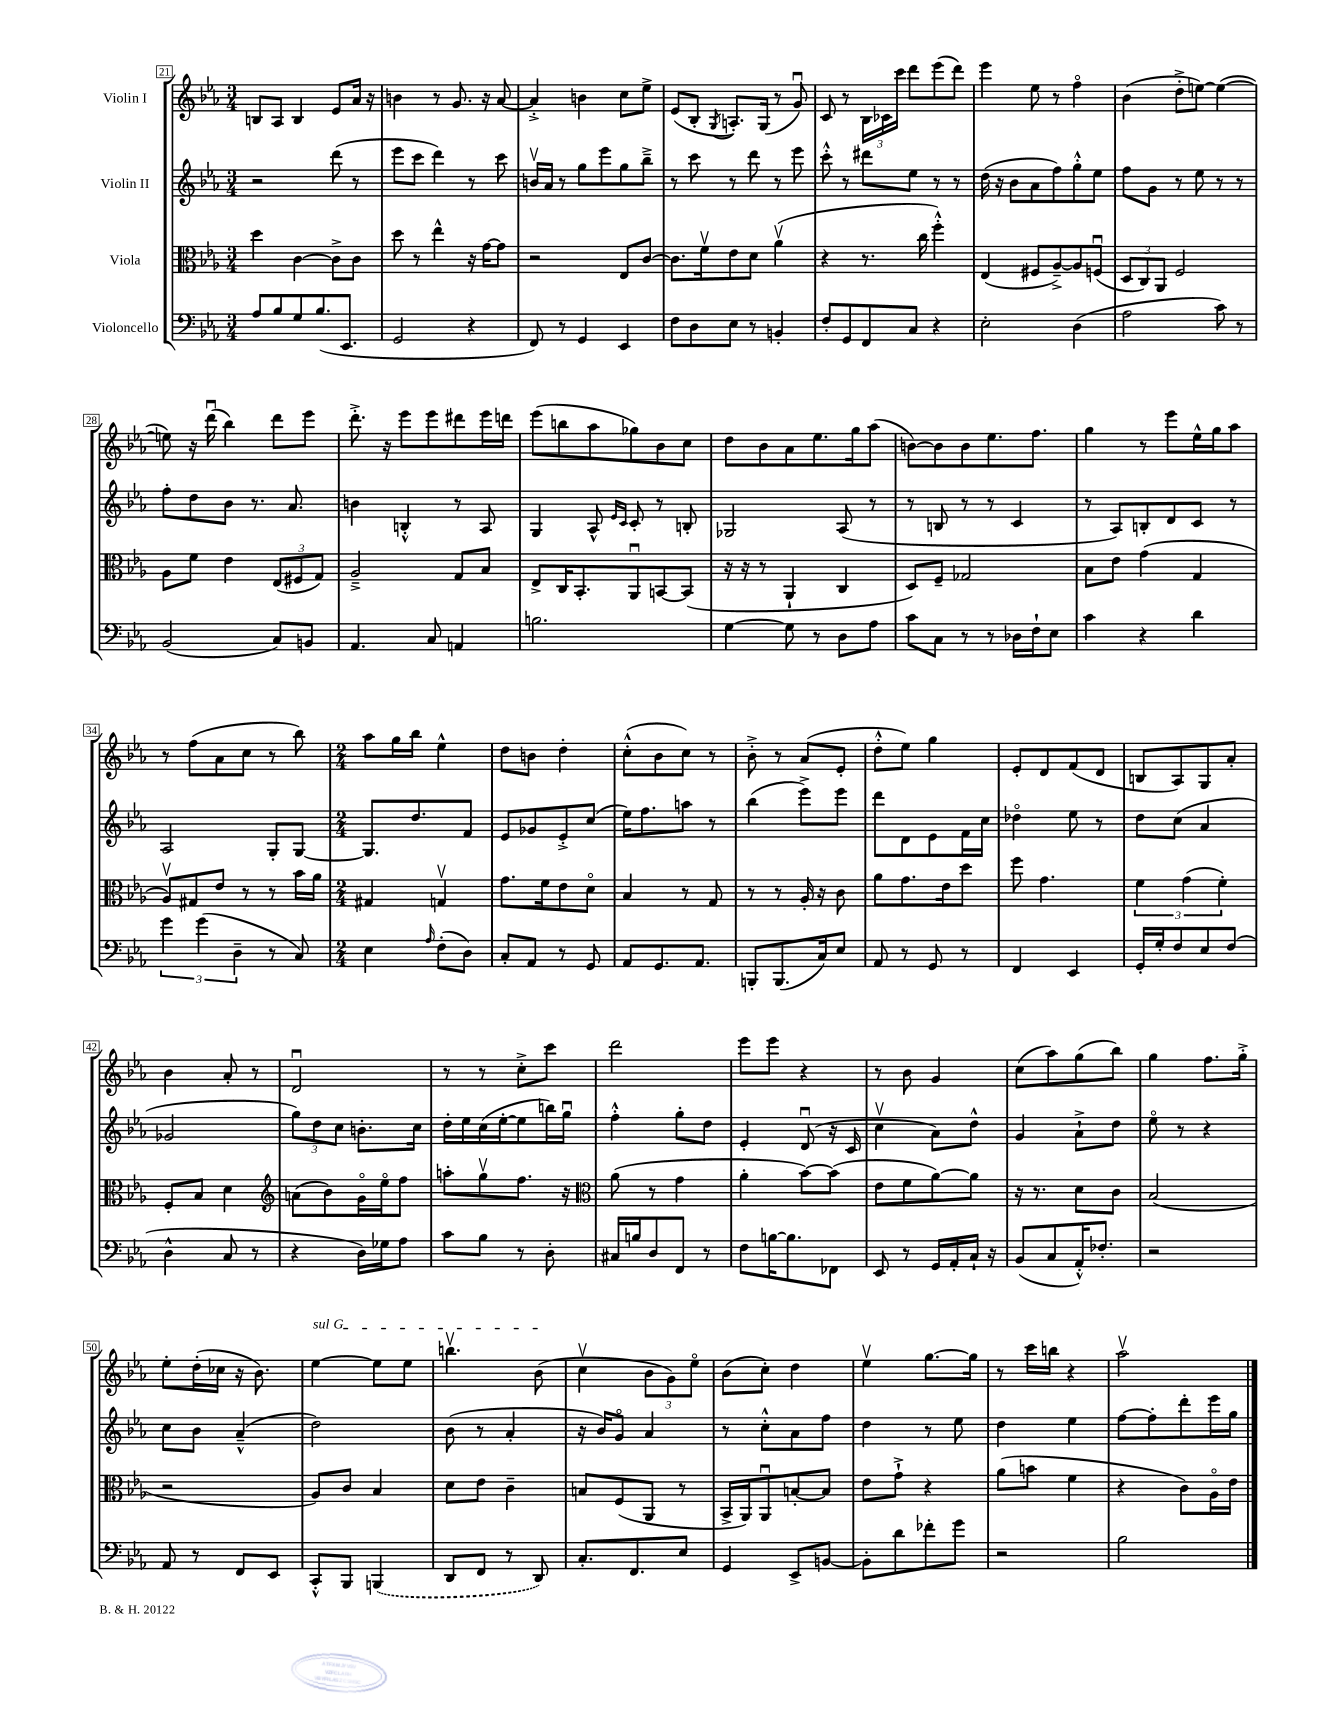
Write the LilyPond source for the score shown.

<<
\new StaffGroup <<
\new Staff = "s0" \with { instrumentName = "Violin I" } {
    \clef treble \key ees \major \numericTimeSignature \time 3/4
    \autoBeamOff b8[ aes8] b4 ees'8[ aes'16] r16 |
    b'4 r8 g'8. r16 aes'8~ |
    aes'4-.-> b'4 c''8[ ees''8]-> |
    ees'8[( bes8]-. \acciaccatura { g8 } a8.[-.) g16]( r8 g'8\downbow) |
    c'8 r8 \tuplet 3/2 { bes16[ ces'16 c'''16] } d'''8[ ees'''8( d'''8]) |
    ees'''4 ees''8 r8 f''4\flageolet |
    bes'4( d''8[-.-> e''8]~) e''4~( |
    e''8) r16 d'''16\downbow( bes''4) d'''8[ ees'''8] |
    d'''8.-.-> r16 ees'''8[ ees'''8 dis'''8 ees'''16 d'''16] |
    ees'''8[( b''8 aes''8 ges''8) bes'8 c''8] |
    d''8[ bes'8 aes'8 ees''8. g''16 aes''8]( |
    b'8[~) b'8 b'8 ees''8. f''8.] |
    g''4 r8 ees'''8[ ees''16-^ g''16 aes''8] |
    r8 f''8[( aes'8 c''8] r8 bes''8) |
    \numericTimeSignature \time 2/4 aes''8[ g''16 bes''16] ees''4-^ |
    d''8[ b'8] d''4-. |
    c''8[-.-^( bes'8 c''8]) r8 |
    bes'8-.-> r8 aes'8[( ees'8]-. |
    d''8[-.-^ ees''8]) g''4 |
    ees'8[-. d'8 f'8( d'8] |
    b8[ aes8) g8 aes'8]-. |
    bes'4 aes'8-. r8 |
    d'2\downbow |
    r8 r8 c''8[-.-> c'''8] |
    d'''2 |
    ees'''8[ ees'''8] r4 |
    r8 bes'8 g'4 |
    c''8[( aes''8) g''8( bes''8]) |
    g''4 f''8.[ g''16]-.-> |
    ees''8[-. d''16-.( ces''16] r16 bes'8.) |
    \once \override TextSpanner.bound-details.left.text = \markup { \italic "sul G" } ees''4~\startTextSpan ees''8[ ees''8] |
    b''4.\upbow bes'8\stopTextSpan( |
    c''4\upbow \tuplet 3/2 { bes'8[ g'8) ees''8]\flageolet } |
    bes'8[( c''8]-.) d''4 |
    ees''4\upbow g''8.[~ g''16] |
    r8 c'''16[ b''16] r4 |
    aes''2\upbow \bar "|." |
}
\new Staff = "s1" \with { instrumentName = "Violin II" } {
    \clef treble \key ees \major \numericTimeSignature \time 3/4
    \autoBeamOff r2 d'''8( r8 |
    ees'''8[ c'''8] d'''4) r8 c'''8 |
    b'16[\upbow aes'16] r8 g''8[ ees'''8 g''8 bes''8]---> |
    r8 c'''8 r8 d'''8 r8 ees'''8 |
    c'''8-.-^ r8 dis'''8[ ees''8] r8 r8 |
    d''16( r16 bes'8[ aes'8 f''8) g''8-.-^ ees''8] |
    f''8[ g'8] r8 ees''8 r8 r8 |
    f''8[-. d''8 bes'8] r8. aes'8. |
    b'4 b4-.-^ r8 aes8 |
    g4 aes8-^ \grace { ees'16[ c'16] } c'8-. r8 b8-. |
    ges2 aes8( r8 |
    r8 b8 r8 r8 c'4 |
    r8 aes8[) b8-. d'8 c'8] r8 |
    aes2 g8[-. g8]~ |
    \numericTimeSignature \time 2/4 g8.[ d''8. f'8] |
    ees'8[ ges'8 ees'8-.-> c''8]( |
    ees''16[) f''8. a''8] r8 |
    bes''4( ees'''8[->) ees'''8] |
    d'''8[ d'8 ees'8 f'16 c''16] |
    des''4\flageolet ees''8 r8 |
    d''8[ c''8]( aes'4 |
    ges'2 |
    \tuplet 3/2 { g''8[) d''8 c''8] } b'8.[-. c''16] |
    d''16[-. ees''16 c''16( ees''16~-. ees''8 b''16) g''16]\downbow |
    f''4-.-^ g''8[-. d''8] |
    ees'4-. d'8\downbow( r16 c'16 |
    c''4\upbow aes'8[) d''8]-^ |
    g'4 aes'8[-!-> d''8] |
    ees''8\flageolet r8 r4 |
    c''8[ bes'8] aes'4---^( |
    d''2) |
    bes'8( r8 aes'4-. |
    r16 bes'16[) g'8]\flageolet aes'4 |
    r8 c''8[-.-^ aes'8 f''8] |
    d''4 r8 ees''8 |
    d''4 ees''4 |
    f''8[~ f''8-. d'''8-. ees'''16 g''16] \bar "|." |
}
\new Staff = "s2" \with { instrumentName = "Viola" } {
    \clef alto \key ees \major \numericTimeSignature \time 3/4
    \autoBeamOff d''4 c'4~ c'8[-> c'8] |
    d''8 r8 ees''4-^ r16 g'16[~ g'8] |
    r2 ees8[ c'8]~ |
    c'8.[ f'16\upbow ees'8 d'8] aes'4\upbow( |
    r4 r8. c''16 f''4-.-^) |
    ees4( fis8[ aes8~--->) aes8 f8]\downbow( |
    \tuplet 3/2 { d8[ c8) aes,8] } f2 |
    aes8[ f'8] ees'4 \tuplet 3/2 { ees8[( fis8 g8]) } |
    aes2---> g8[ bes8] |
    ees8[-> c16 bes,8.-. aes,8\downbow b,8~ b,8]( |
    r16 r16 r8 aes,4-! c4 |
    d8[) f8]-- ges2 |
    bes8[ ees'8] g'4( g4 |
    aes8[\upbow) gis8 ees'8] r8 r8 bes'16[ aes'16] |
    \numericTimeSignature \time 2/4 gis4 g4\upbow |
    g'8.[ f'16 ees'8 d'8]\flageolet |
    bes4 r8 g8 |
    r8 r8 aes16-. r16 c'8 |
    aes'8[ g'8. ees'16 d''8] |
    f''8 g'4. |
    \tuplet 3/2 { f'4 g'4( f'4-.) } |
    f8[-. bes8] d'4 |
    \clef treble a'8[( bes'8) g'16\flageolet ees''16\flageolet f''8] |
    a''8[-. g''8\upbow f''8.] r16 |
    \clef alto aes'8( r8 g'4 |
    aes'4-. bes'8[~) bes'8]( |
    ees'8[ f'8 aes'8~) aes'8] |
    r16 r8. d'8[ c'8] |
    bes2( |
    r2 |
    aes8[) c'8] bes4 |
    d'8[ ees'8] c'4-- |
    b8[ f8( aes,8] r8 |
    bes,16[-> aes,16) aes,8\downbow b8~-. b8] |
    ees'8[ g'8]-!-> r4 |
    aes'8[( b'8] f'4 |
    r4 c'8[) aes16\flageolet ees'16] \bar "|." |
}
\new Staff = "s3" \with { instrumentName = "Violoncello" } {
    \clef bass \key ees \major \numericTimeSignature \time 3/4
    \autoBeamOff aes8[ bes8 g8 bes8.( ees,8.] |
    g,2 r4 |
    f,8) r8 g,4 ees,4 |
    f8[ d8 ees8] r8 b,4-. |
    f8[-. g,8 f,8 c8] r4 |
    ees2-. d4( |
    aes2 c'8) r8 |
    bes,2( c8[) b,8] |
    aes,4. c8 a,4 |
    b2. |
    g4~ g8 r8 d8[ aes8] |
    c'8[ c8] r8 r8 des16[ f16-! ees8] |
    c'4 r4 d'4 |
    \tuplet 3/2 { g'4 g'4( d4-- } r8 c8) |
    \numericTimeSignature \time 2/4 ees4 \grace { aes16 } f8[-.( d8]) |
    c8[-. aes,8] r8 g,8 |
    aes,8[ g,8. aes,8.] |
    b,,8[-. b,,8.( c16) ees8] |
    aes,8 r8 g,8 r8 |
    f,4 ees,4 |
    g,16[-. g16-. f8 ees8 f8]( |
    d4-^ c8 r8 |
    r4 d16[) ges16 aes8] |
    c'8[ bes8] r8 d8-. |
    cis16[ b16 d8 f,8] r8 |
    f8[ b16~ b8. fes,8] |
    ees,8 r8 g,16[ aes,16-. c16]-! r16 |
    bes,8[( c8 aes,16-.-^) fes8.]-. |
    r2 |
    aes,8 r8 f,8[ ees,8] |
    c,8[-.-^ bes,,8] \once \slurDashed b,,4( |
    d,8[ f,8] r8 d,8) |
    c8.[-. f,8. ees8] |
    g,4 ees,8[-> b,8]~ |
    b,8[-. d'8 fes'8-. g'8] |
    r2 |
    bes2 \bar "|." |
}
>>
>>
\layout { \context { \Score currentBarNumber = #21 \override BarNumber.stencil = #(make-stencil-boxer 0.1 0.3 ly:text-interface::print) } }
